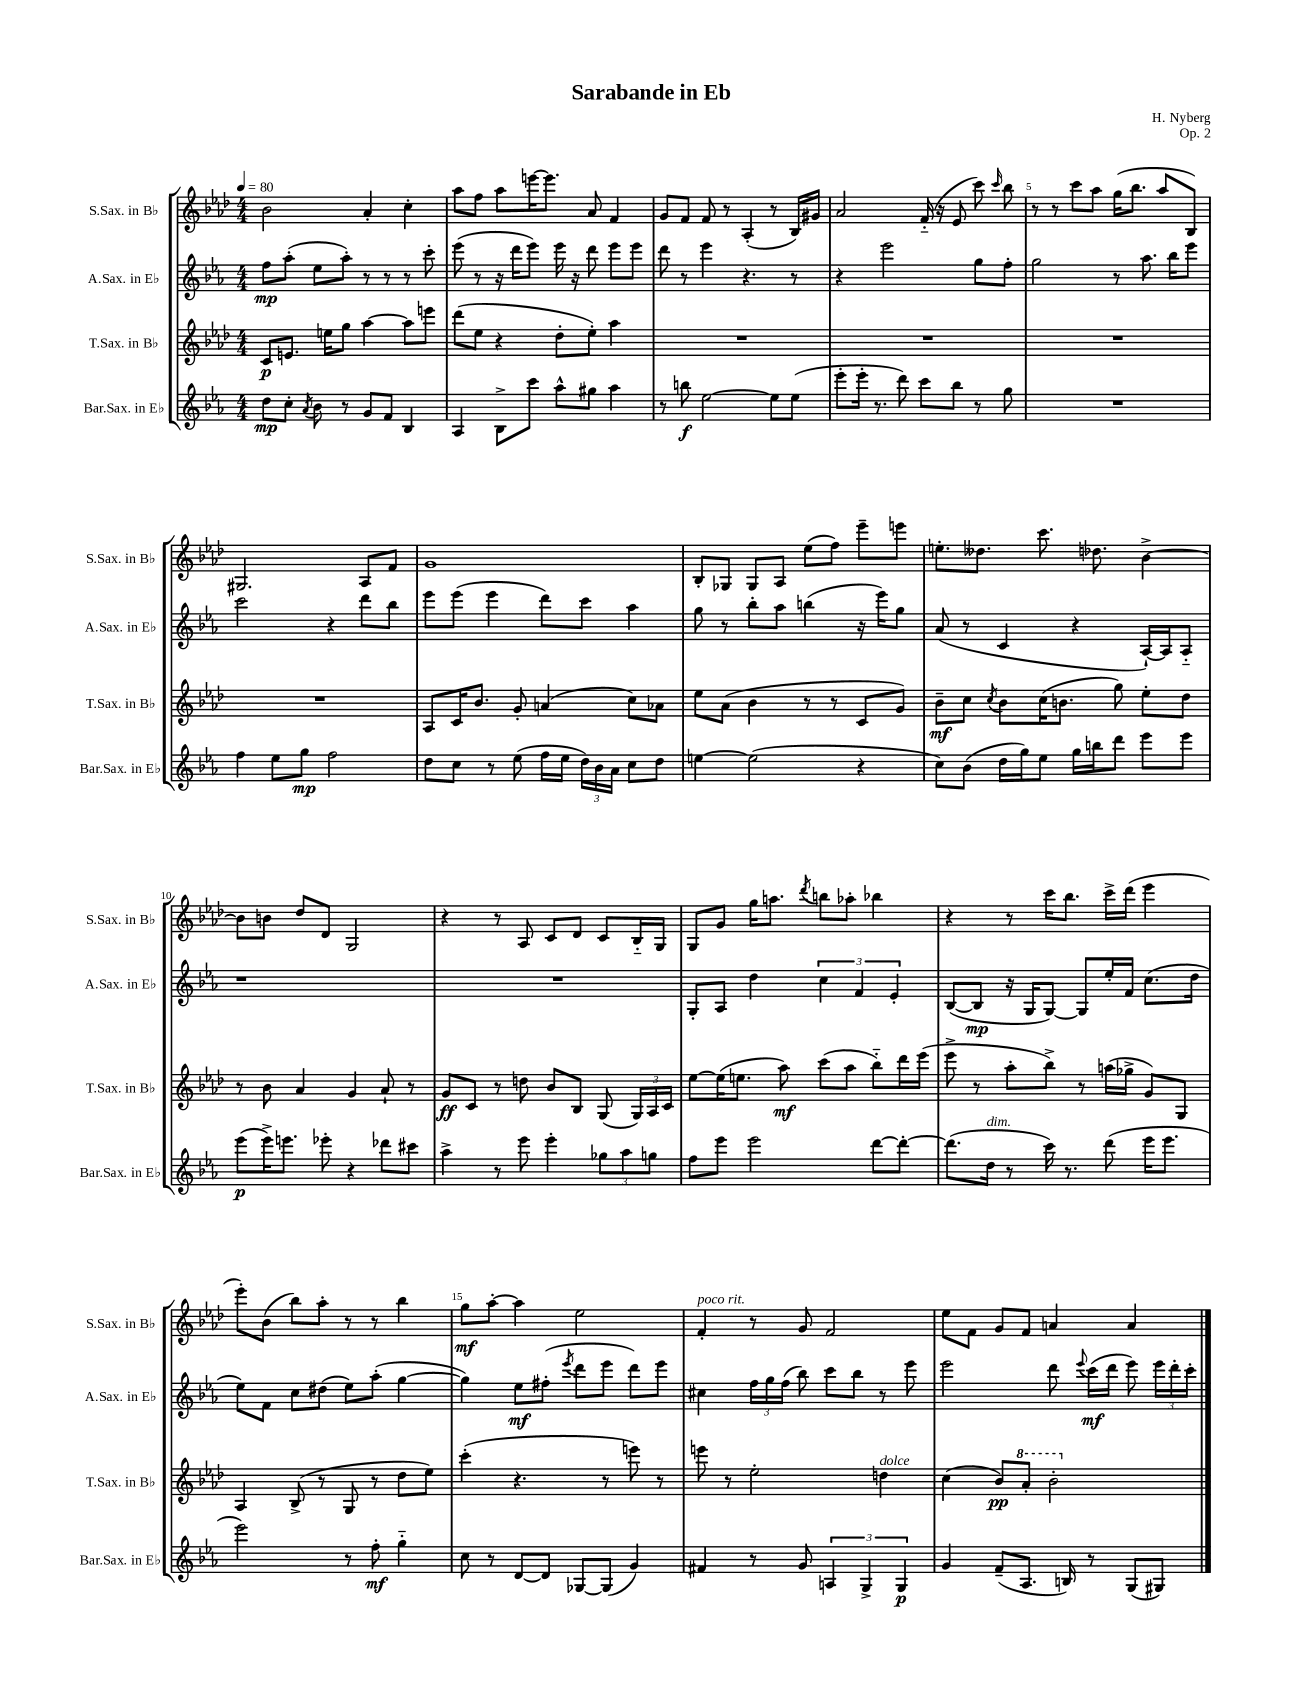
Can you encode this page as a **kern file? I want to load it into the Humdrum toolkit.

**kern	**dynam	**kern	**dynam	**kern	**dynam	**kern	**dynam
*part4	*part4	*part3	*part3	*part2	*part2	*part1	*part1
*staff4	*staff4	*staff3	*staff3	*staff2	*staff2	*staff1	*staff1
*I"Bar.Sax. in E♭	*	*I"T.Sax. in B♭	*	*I"A.Sax. in E♭	*	*I"S.Sax. in B♭	*
*I'Bar.Sax. in E♭	*	*I'T.Sax. in B♭	*	*I'A.Sax. in E♭	*	*I'S.Sax. in B♭	*
*clefG2	*	*clefG2	*	*clefG2	*	*clefG2	*
*k[b-e-a-]	*	*k[b-e-a-d-]	*	*k[b-e-a-]	*	*k[b-e-a-d-]	*
*M4/4	*	*M4/4	*	*M4/4	*	*M4/4	*
*MM80	*	*MM80	*	*MM80	*	*MM80	*
=1	=1	=1	=1	=1	=1	=1	=1
8dd\L	mp	8c/L	p	8ff\L	mp	2b-\	.
8cc'\J	.	8.en/J	.	(8aa-'\J	.	.	.
8qa-/	.	.	.	.	.	.	.
8b-\	.	.	.	8ee-\L	.	.	.
.	.	16een\KL	.	.	.	.	.
8r	.	8gg\J	.	8aa-'\J)	.	.	.
8g/L	.	[4aa-\	.	8r	.	4a-'/	.
8f/J	.	.	.	8r	.	.	.
4B-/	.	8aa-\L]	.	8r	.	4cc'\	.
.	.	8eeen\J	.	8ccc'\	.	.	.
=2	=2	=2	=2	=2	=2	=2	=2
4A-/	.	(8ddd-\L	.	(8eee-\	.	8aa-\L	.
.	.	8ee-\J	.	8r	.	8ff\J	.
8B-^\L	.	4r	.	16r	.	8aa-\L	.
.	.	.	.	16ddd\KL	.	.	.
8ccc\J	.	.	.	8eee-\J)	.	[16eeen\K	.
.	.	.	.	.	.	8.eee\J]	.
8aa-^^\L	.	8dd-'\L	.	16eee-\	.	.	.
.	.	.	.	16r	.	.	.
8gg#X\J	.	8ee-'\J)	.	8ddd\	.	8a-/	.
4aa-\	.	4aa-\	.	8eee-\L	.	4f/	.
.	.	.	.	8eee-\J	.	.	.
=3	=3	=3	=3	=3	=3	=3	=3
8r	.	1r	.	8ddd\	.	8g/L	.
8bbn\	f	.	.	8r	.	8f/J	.
[2ee-\	.	.	.	4eee-\	.	8f/	.
.	.	.	.	.	.	8r	.
.	.	.	.	4.r	.	(4A-'/	.
8ee-\L]	.	.	.	.	.	8r	.
(8ee-\J	.	.	.	8r	.	16B-/LL)	.
.	.	.	.	.	.	16g#X/JJ	.
=4	=4	=4	=4	=4	=4	=4	=4
8eee-'\L	.	1r	.	4r	.	2a-/	.
16eee-'\Jk	.	.	.	.	.	.	.
8.r	.	.	.	.	.	.	.
.	.	.	.	2eee-\	.	.	.
8ddd\)	.	.	.	.	.	.	.
8ccc\L	.	.	.	.	.	(16f/	.
.	.	.	.	.	.	16r	.
8bb-\J	.	.	.	.	.	8e-/	.
8r	.	.	.	8gg\L	.	8ccc\)	.
.	.	.	.	.	.	16qqccc/	.
8gg\	.	.	.	8ff'\J	.	8bb-\	.
=5	=5	=5	=5	=5	=5	=5	=5
1r	.	1r	.	2gg\	.	8r	.
.	.	.	.	.	.	8r	.
.	.	.	.	.	.	8ccc\L	.
.	.	.	.	.	.	8aa-\J	.
.	.	.	.	8r	.	(16gg\KL	.
.	.	.	.	.	.	8.bb-\J	.
.	.	.	.	8.aa-\	.	.	.
.	.	.	.	.	.	8aa-/L	.
.	.	.	.	16bb-\KL	.	.	.
.	.	.	.	8eee-\J	.	8B-/J)	.
!!LO:LB:g=z
=6	=6	=6	=6	=6	=6	=6	=6
4ff\	.	1r	.	2ccc\	.	2.G#X/	.
8ee-\L	.	.	.	.	.	.	.
8gg\J	mp	.	.	.	.	.	.
2ff\	.	.	.	4r	.	.	.
.	.	.	.	8ddd\L	.	8A-/L	.
.	.	.	.	8bb-\J	.	8f/J	.
=7	=7	=7	=7	=7	=7	=7	=7
8dd\L	.	8A-/L	.	8eee-\L	.	1g	.
8cc\J	.	16c/K	.	(8eee-\J	.	.	.
.	.	8.b-/J	.	.	.	.	.
8r	.	.	.	4eee-\	.	.	.
(8ee-\	.	8g'/	.	.	.	.	.
16ff\LL	.	(4an/	.	8ddd\L)	.	.	.
16ee-\JJ	.	.	.	.	.	.	.
24dd\LL)	.	.	.	8ccc\J	.	.	.
24b-\	.	.	.	.	.	.	.
24a-\JJ	.	.	.	.	.	.	.
8cc\L	.	8cc\L)	.	4aa-\	.	.	.
8dd\J	.	8a-X\J	.	.	.	.	.
=8	=8	=8	=8	=8	=8	=8	=8
[4een\	.	8ee-\L	.	8gg\	.	8B-'/L	.
.	.	(8a-\J	.	8r	.	8G-X/J	.
(2ee\]	.	4b-\	.	8bb-'\L	.	8G-/L	.
.	.	.	.	8aa-\J	.	8A-/J	.
.	.	8r	.	(4bbn\	.	(8ee-\L	.
.	.	8r	.	.	.	8ff\J)	.
4r	.	8c/L	.	16r	.	8eee-~\L	.
.	.	.	.	16eee-\KL)	.	.	.
.	.	8g/J)	.	8gg\J	.	8eeen\J	.
=9	=9	=9	=9	=9	=9	=9	=9
8cc\L)	.	8b-~\L	mf	(8a-/	.	8.een'\L	.
(8b-\J	.	8cc\J	.	8r	.	.	.
.	.	.	.	.	.	8.dd--X\J	.
.	.	8qcc/	.	.	.	.	.
16dd\LL	.	8b-\L	.	4c/	.	.	.
16gg\J)	.	.	.	.	.	.	.
8ee-\J	.	(16cc\K	.	.	.	8.ccc\	.
.	.	8.bn\J	.	.	.	.	.
16gg\LL	.	.	.	4r	.	.	.
16bbn\J	.	.	.	.	.	8.dd-X\	.
8ddd\J	.	8gg\)	.	.	.	.	.
8eee-\L	.	8ee-'\L	.	[16A-`/LL)	.	[4b-^\	.
.	.	.	.	16A-/J]	.	.	.
8eee-\J	.	8dd-\J	.	8A-/J	.	.	.
!!LO:LB:g=z
=10	=10	=10	=10	=10	=10	=10	=10
(8eee-\L	p	8r	.	1r	.	8b-\L]	.
16eee-^\K)	.	8b-\	.	.	.	8bn\J	.
8.eeen\J	.	.	.	.	.	.	.
.	.	4a-/	.	.	.	8dd-/L	.
8eee-X'\	.	.	.	.	.	8d-/J	.
4r	.	4g/	.	.	.	2G/	.
8ddd-X\L	.	8a-`/	.	.	.	.	.
8ccc#X\J	.	8r	.	.	.	.	.
=11	=11	=11	=11	=11	=11	=11	=11
4aa-^\	.	8g/L	ff	1r	.	4r	.
.	.	8c/J	.	.	.	.	.
8r	.	8r	.	.	.	8r	.
8eee-\	.	8ddn\	.	.	.	8A-/	.
4eee-'\	.	8b-/L	.	.	.	8c/L	.
.	.	8B-/J	.	.	.	8d-/J	.
12gg-X\L	.	(8G/	.	.	.	8c/L	.
12aa-\	.	.	.	.	.	.	.
.	.	24G/LL)	.	.	.	16B-/L	.
12ggn\J	.	24A-/	.	.	.	.	.
.	.	.	.	.	.	16G/JJ	.
.	.	24c/JJ	.	.	.	.	.
=12	=12	=12	=12	=12	=12	=12	=12
8ff\L	.	[8ee-\L	.	8G'/L	.	8G/L	.
8eee-\J	.	(16ee-\K]	.	8A-/J	.	8g/J	.
.	.	8.een\J	.	.	.	.	.
2eee-\	.	.	.	4dd\	.	16gg\KL	.
.	.	.	.	.	.	8.aan\J	.
.	.	8aa-\)	mf	.	.	.	.
.	.	.	.	.	.	8qddd-/	.
.	.	(8ccc\L	.	6cc\	.	8bbn\L	.
.	.	8aa-\J	.	.	.	8aa-X'\J	.
.	.	.	.	6f/	.	.	.
[8ddd\L	.	8bb-\L)	.	.	.	4bb-X\	.
.	.	.	.	6e-'/	.	.	.
8ddd'\J_	.	16ddd-\L	.	.	.	.	.
.	.	(16eee-\JJ	.	.	.	.	.
=13	=13	=13	=13	=13	=13	=13	=13
(8.ddd\L]	.	8eee-^\	.	([8B-/L	.	4r	.
.	.	8r	.	8B-/J]	mp	.	.
!LO:TX:a:i:t=dim.	!	!	!	!	!	!	!
16dd\Jk	.	.	.	.	.	.	.
8r	.	8aa-'\L	.	16r	.	8r	.
.	.	.	.	16G/KL	.	.	.
16ccc\)	.	8bb-^\J)	.	[8G/J)	.	16ccc\KL	.
8.r	.	.	.	.	.	8.bb-\J	.
.	.	8r	.	8G/L]	.	.	.
(8ddd\	.	(16aan\LL	.	16ee-'/L	.	16ccc^\LL	.
.	.	16gg-X^\JJ	.	16f/JJ	.	(16ddd-\JJ	.
16eee-\KL	.	8g/L)	.	(8.cc\L	.	4eee-\	.
8.eee-\J	.	.	.	.	.	.	.
.	.	8G/J	.	.	.	.	.
.	.	.	.	16dd\Jk	.	.	.
!!LO:LB:g=z
=14	=14	=14	=14	=14	=14	=14	=14
2eee-\)	.	4A-/	.	8ee-\L)	.	8eee-'\L)	.
.	.	.	.	8f\J	.	(8b-\J	.
.	.	(8B-^/	.	8cc\L	.	8bb-\L)	.
.	.	8r	.	(8dd#X\J	.	8aa-'\J	.
8r	.	8G/	.	8ee-\L)	.	8r	.
8ff'\	mf	8r	.	(8aa-'\J	.	8r	.
4gg\	.	8dd-\L	.	[4gg\	.	4bb-\	.
.	.	8ee-\J)	.	.	.	.	.
=15	=15	=15	=15	=15	=15	=15	=15
8cc\	.	(4ccc'\	.	4gg\])	.	8gg\L	mf
8r	.	.	.	.	.	[8aa-'\J	.
[8d/L	.	4.r	.	8ee-\L	mf	4aa-\]	.
8d/J]	.	.	.	(8ff#X'\J	.	.	.
.	.	.	.	8qeee-/	.	.	.
[8G-X/L	.	.	.	8ddd\L	.	2ee-\	.
(8G-/J]	.	8r	.	8eee-\J	.	.	.
4g/)	.	8eeen\)	.	8ddd\L)	.	.	.
.	.	8r	.	8eee-\J	.	.	.
=16	=16	=16	=16	=16	=16	=16	=16
!	!	!	!	!	!	!LO:TX:a:i:t=poco rit.	!
4f#X/	.	8eeen\	.	4cc#X\	.	4f'/	.
.	.	8r	.	.	.	.	.
8r	.	2ee-'\	.	24ff\LL	.	8r	.
.	.	.	.	24gg\	.	.	.
.	.	.	.	(24ff\JJ	.	.	.
8g/	.	.	.	8bb-\)	.	8g/	.
6An/	.	.	.	8ccc\L	.	2f/	.
.	.	.	.	8bb-\J	.	.	.
6G^/	.	.	.	.	.	.	.
!	!	!LO:TX:a:i:t=dolce	!	!	!	!	!
.	.	4ddn\	.	8r	.	.	.
6G/	p	.	.	.	.	.	.
.	.	.	.	8eee-\	.	.	.
=17	=17	=17	=17	=17	=17	=17	=17
4g/	.	(4cc\	.	2eee-\	.	8ee-\L	.
.	.	.	.	.	.	8f\J	.
(8f~/L	.	8b-/L)	pp	.	.	8g/L	.
*	*	*8va	*	*	*	*	*
8.A-/J	.	8aa-'/J	.	.	.	8f/J	.
.	.	2bb-'\	.	8ddd\	.	4an/	.
16Bn/)	.	.	.	.	.	.	.
.	.	.	.	8qqeee-/	.	.	.
8r	.	.	.	(16ccc\LL	mf	.	.
.	.	.	.	16ddd\JJ	.	.	.
(8G/L	.	.	.	8eee-\)	.	4a/	.
8G#X/J)	.	.	.	24eee-\LL	.	.	.
.	.	.	.	24ddd'\	.	.	.
.	.	.	.	24ccc'\JJ	.	.	.
*	*	*X8va	*	*	*	*	*
==	==	==	==	==	==	==	==
*-	*-	*-	*-	*-	*-	*-	*-
